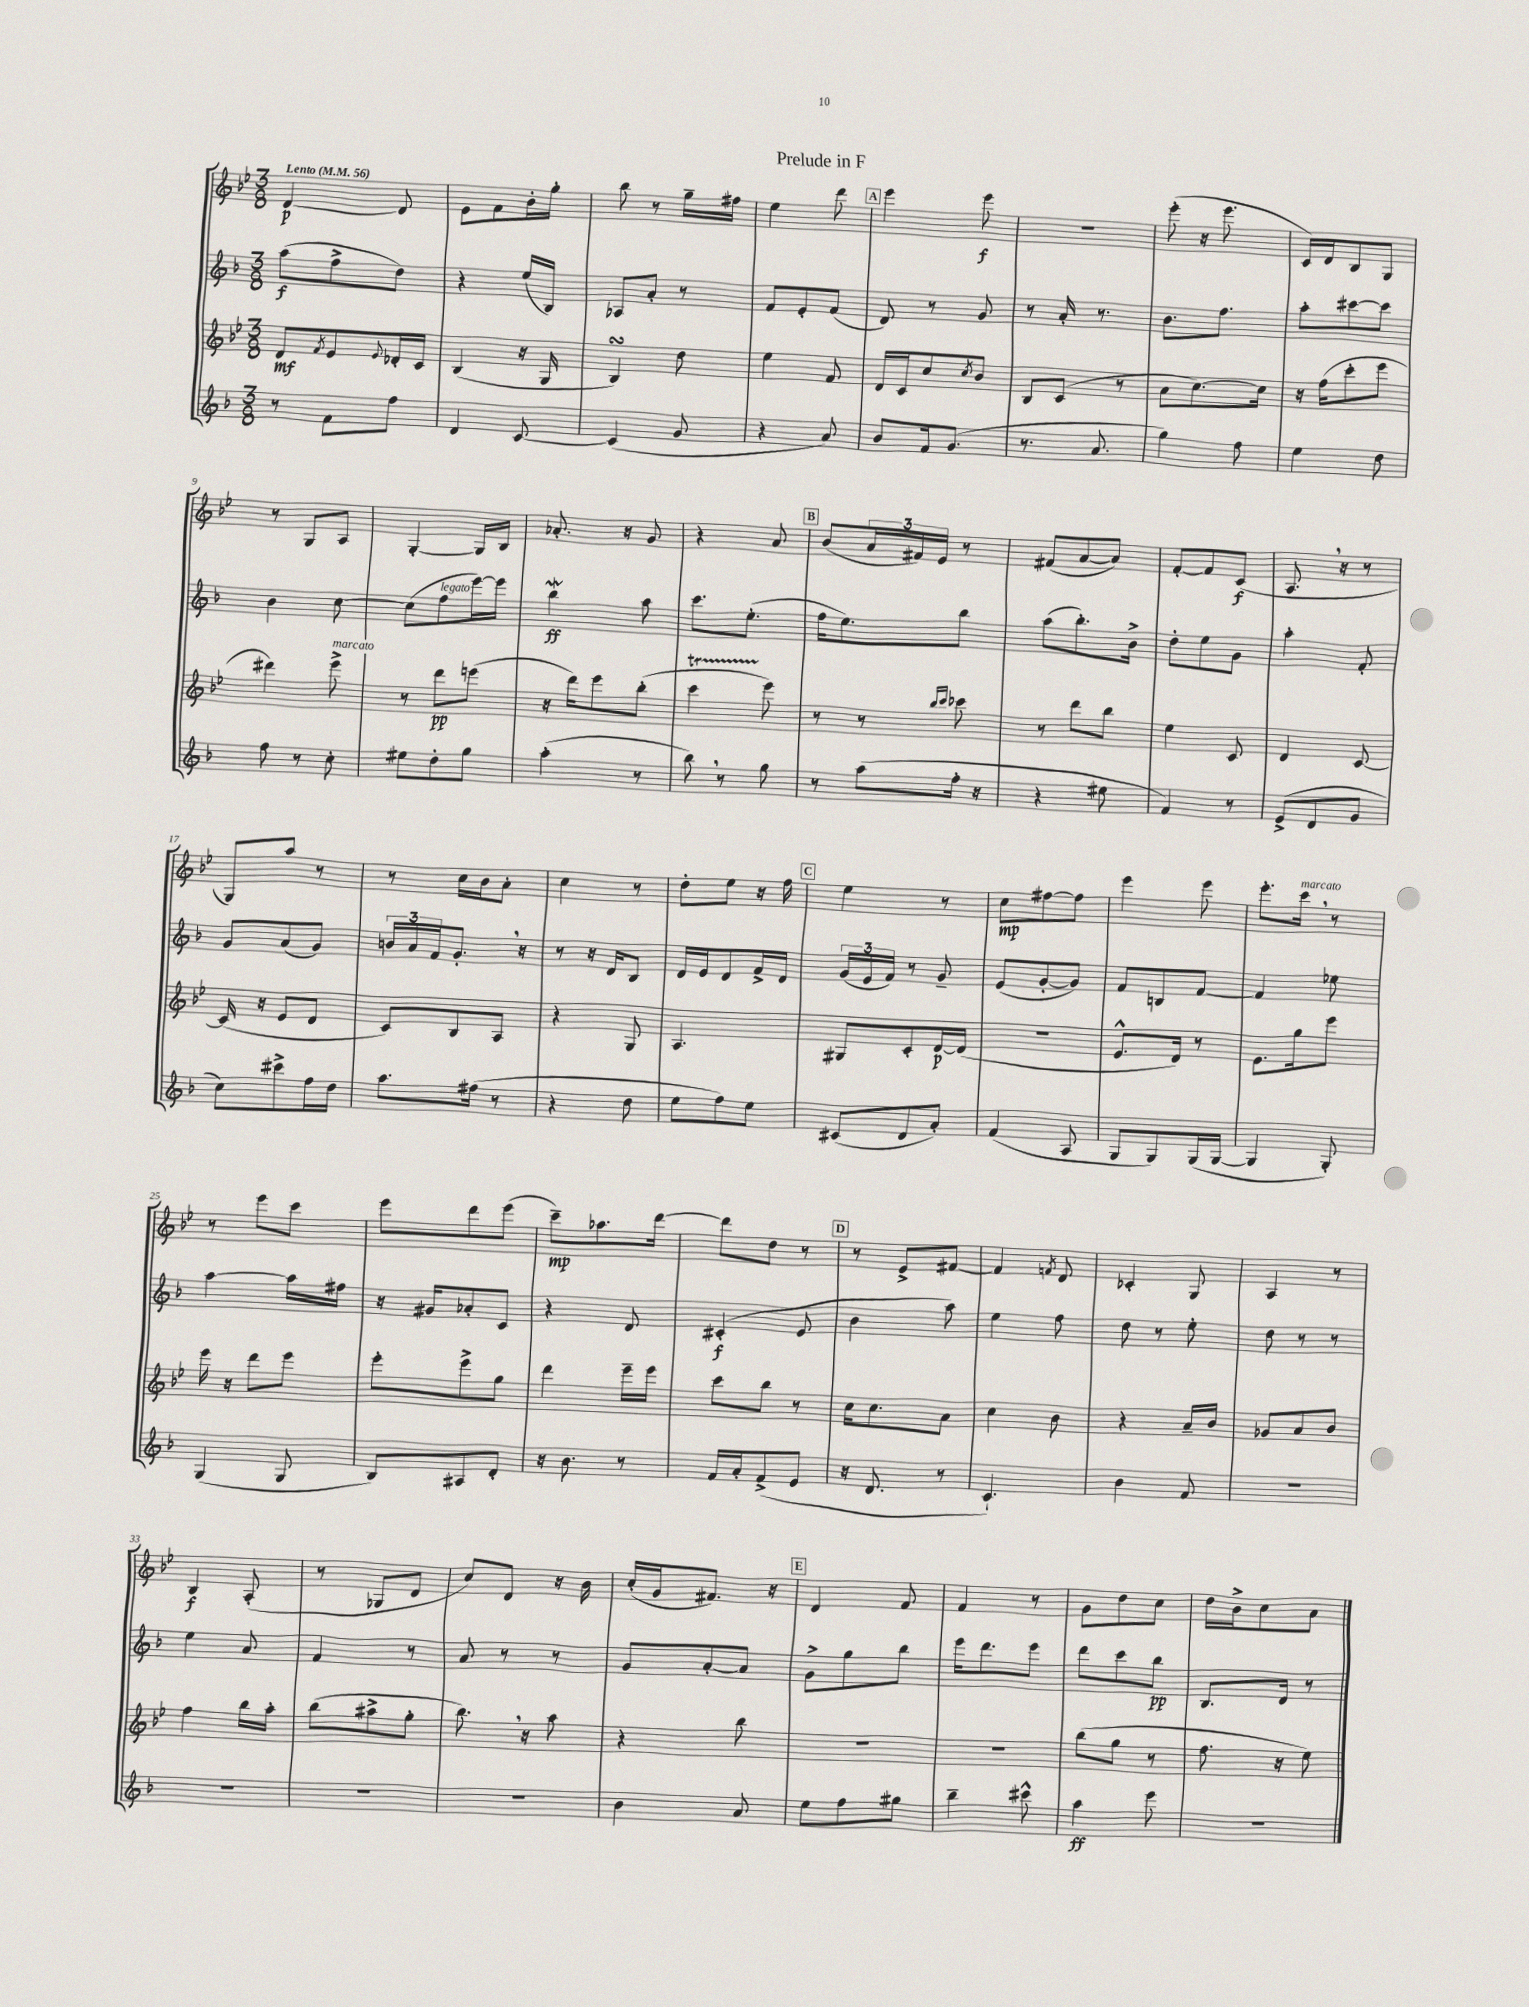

**kern	**kern	**kern	**kern
*staff4	*staff3	*staff2	*staff1
*clefG2	*clefG2	*clefG2	*clefG2
*k[b-]	*k[b-e-]	*k[b-]	*k[b-e-]
*M3/8	*M3/8	*M3/8	*M3/8
*MM56	*MM56	*MM56	*MM56
8r	8d	(8aa	[4d
.	8qf	.	.
8f	8e-	8ff^	.
.	8qqe-	.	.
8ff	16d-'	8dd)	8d]
.	16c	.	.
=	=	=	=
4d	(4B-	4r	8e-
.	.	.	8f
[8c	16r	(16ee	16b-'
.	16G	16B-)	16gg'
=	=	=	=
(4c]	4B-)	8A-	8bb-
.	.	8a'	8r
8g	8dd	8r	16gg~
.	.	.	16ff#
=	=	=	=
4r	4ee-	8f	4ee-
.	.	8e'	.
8a)	8f	(8f	8ddd
=	=	=	=
8b-	16d	8d)	4eee-
.	16c	.	.
16f	8cc	8r	.
(8.g	.	.	.
.	8qcc	.	.
.	8b-	8g	8eee-
=	=	=	=
8.r	8B-	8r	4.r
.	(8c	16a'	.
8.a	.	8.r	.
.	8r	.	.
=	=	=	=
4gg)	8a	8.b-	(8eee-'
.	[8.cc)	.	16r
.	.	8.ff	8.eee-
8ff	.	.	.
.	16cc]	.	.
=	=	=	=
4ee	16r	8aa'	16c)
.	(16ff	.	16d
.	8ccc'	[8ccc#	8B-
8dd	8eee-	8ccc#]	8G
=	=	=	=
8ff	4ddd#)	4b-	8r
8r	.	.	8G
8cc'	8eee-^	[8cc	8A
=	=	=	=
8ee#	8r	(8cc]	[4G'
8dd'	8ddd	8ff	.
8gg	(8eee	[16eee)	16G]
.	.	16eee]	16B-
=	=	=	=
(4aa'	16r	4bb-	8.a-'
.	16ddd)	.	.
.	8eee-	.	.
.	.	.	16r
8r	(8bb-'	8aa	8g
=	=	=	=
8bb-)	4ccc	8.ccc	4r
8r	.	.	.
.	.	(8.ee'	.
8gg	8eee-)	.	8a
=	=	=	=
8r	8r	16ff	(8b-
.	.	8.ee)	.
(8aa	8r	.	24a
.	.	.	24f#)
.	.	.	24e-
.	16qqbb-	.	.
.	16qqccc	.	.
16ff'	8ccc-	8bb-	8r
16r	.	.	.
=	=	=	=
4r	8r	(8aa	(8f#
.	8ddd	8.bb-')	[8a
8ee#	8bb-	.	8a])
.	.	16b-^	.
=	=	=	=
4f)	4ee-	8dd'	[8f'
.	.	8ee	8f]
8r	8c	8g	(8c
=	=	=	=
(8e^	4d	4aa'	8.A
8d	.	.	.
.	.	.	16r
8g	[8c	8f'	8r
=	=	=	=
8cc)	(16c]	8g	8G)
.	16r	.	.
8ccc#^	8e-	(8a	8aa
16ff	8d	8g)	8r
16dd	.	.	.
=	=	=	=
8.aa	8c)	24b	8r
.	.	24a	.
.	.	24f	.
.	8B-	8.g'	16cc
(16ff#	.	.	16b-
8r	8A	.	8a'
.	.	16r	.
=	=	=	=
4r	4r	8r	4cc
.	.	16r	.
.	.	16d	.
8dd	8G	8B-	8r
=	=	=	=
8ee	4.A	16d	8dd'
.	.	16e	.
8ff)	.	8d	8ee-
8ee	.	16f^	16r
.	.	16d	16ff
=	=	=	=
(8c#	8G#	(24g	4ee-
.	.	24e	.
.	.	24f)	.
8d	8c'	8r	.
8a')	[16d	8g~	8r
.	(16d]	.	.
=	=	=	=
(4f	4.r	(8e	8cc
.	.	[8g'	[8ff#
8A	.	8g])	8ff#]
=	=	=	=
8G	8.e-^^	8f	4eee-
8G)	.	8B	.
.	16d)	.	.
(16G	8r	[8f	8eee-
[16G	.	.	.
=	=	=	=
4G]	8.e-	4f]	8.eee-'
.	16gg	.	16ccc
8G')	8eee-	8ee-	8r
=	=	=	=
(4G	16eee-	[4aa	8r
.	16r	.	.
.	8ddd	.	8eee-
8G	8eee-	16aa]	8ccc
.	.	16ff#	.
=	=	=	=
8B-)	8eee-'	16r	8eee-
.	.	16g#	.
8A#	8eee-^	8a-'	8ddd
8d'	8gg	8c	(8eee-
=	=	=	=
16r	4ddd	4r	8ccc~)
8.b-	.	.	.
.	.	.	8.aa-
8r	16eee-~	8d	.
.	16eee-	.	[16ddd
=	=	=	=
16f	8ccc	(4c#'	8ddd]
16a'	.	.	.
(8f^	8bb-	.	8dd
8e	8r	8e	8r
=	=	=	=
16r	16cc	4b-	8r
8.d	8.cc	.	.
.	.	.	8e-^
8r	8a	8aa)	[8f#
=	=	=	=
4.c`)	4cc	4ee	4f#]
.	.	.	8qf
.	8b-	8ff	8d
=	=	=	=
4b-	4r	8dd	4c-'
.	.	8r	.
8f	16a~	8ee'	8G
.	16b-	.	.
=	=	=	=
4.r	8g-	8dd	4A
.	8a	8r	.
.	8b-	8r	8r
=	=	=	=
4.r	4ff	4ee	4B-
.	16bb-	8a	(8A'
.	16aa'	.	.
=	=	=	=
4.r	(8bb-	4f	8r
.	8aa#^	.	8G-
.	8gg'	8r	8d
=	=	=	=
4.r	8.bb-)	8a	8cc)
.	.	8r	8d
.	16r	.	.
.	8aa	8r	16r
.	.	.	16b-
=	=	=	=
4b-	4r	8g	(16cc'
.	.	.	16g
.	.	[8a'	8.f#)
8a	8bb-	8a]	.
.	.	.	16r
=	=	=	=
8ee	4.r	8g^	4d
8ff	.	8gg	.
8gg#	.	8bb-	8f
=	=	=	=
4bb-~	4.r	16eee	4f
.	.	8.ddd	.
8ccc#^^	.	8eee	8r
=	=	=	=
4aa	(8bb-	8ddd	8g
.	8gg	8ccc	8dd
8eee	8r	8bb-	8cc
=	=	=	=
4.r	8.ff	8.B-	16dd
.	.	.	16b-^
.	.	.	8cc
.	16r	16d	.
.	8ee-)	8r	8a
==	==	==	==
*-	*-	*-	*-
